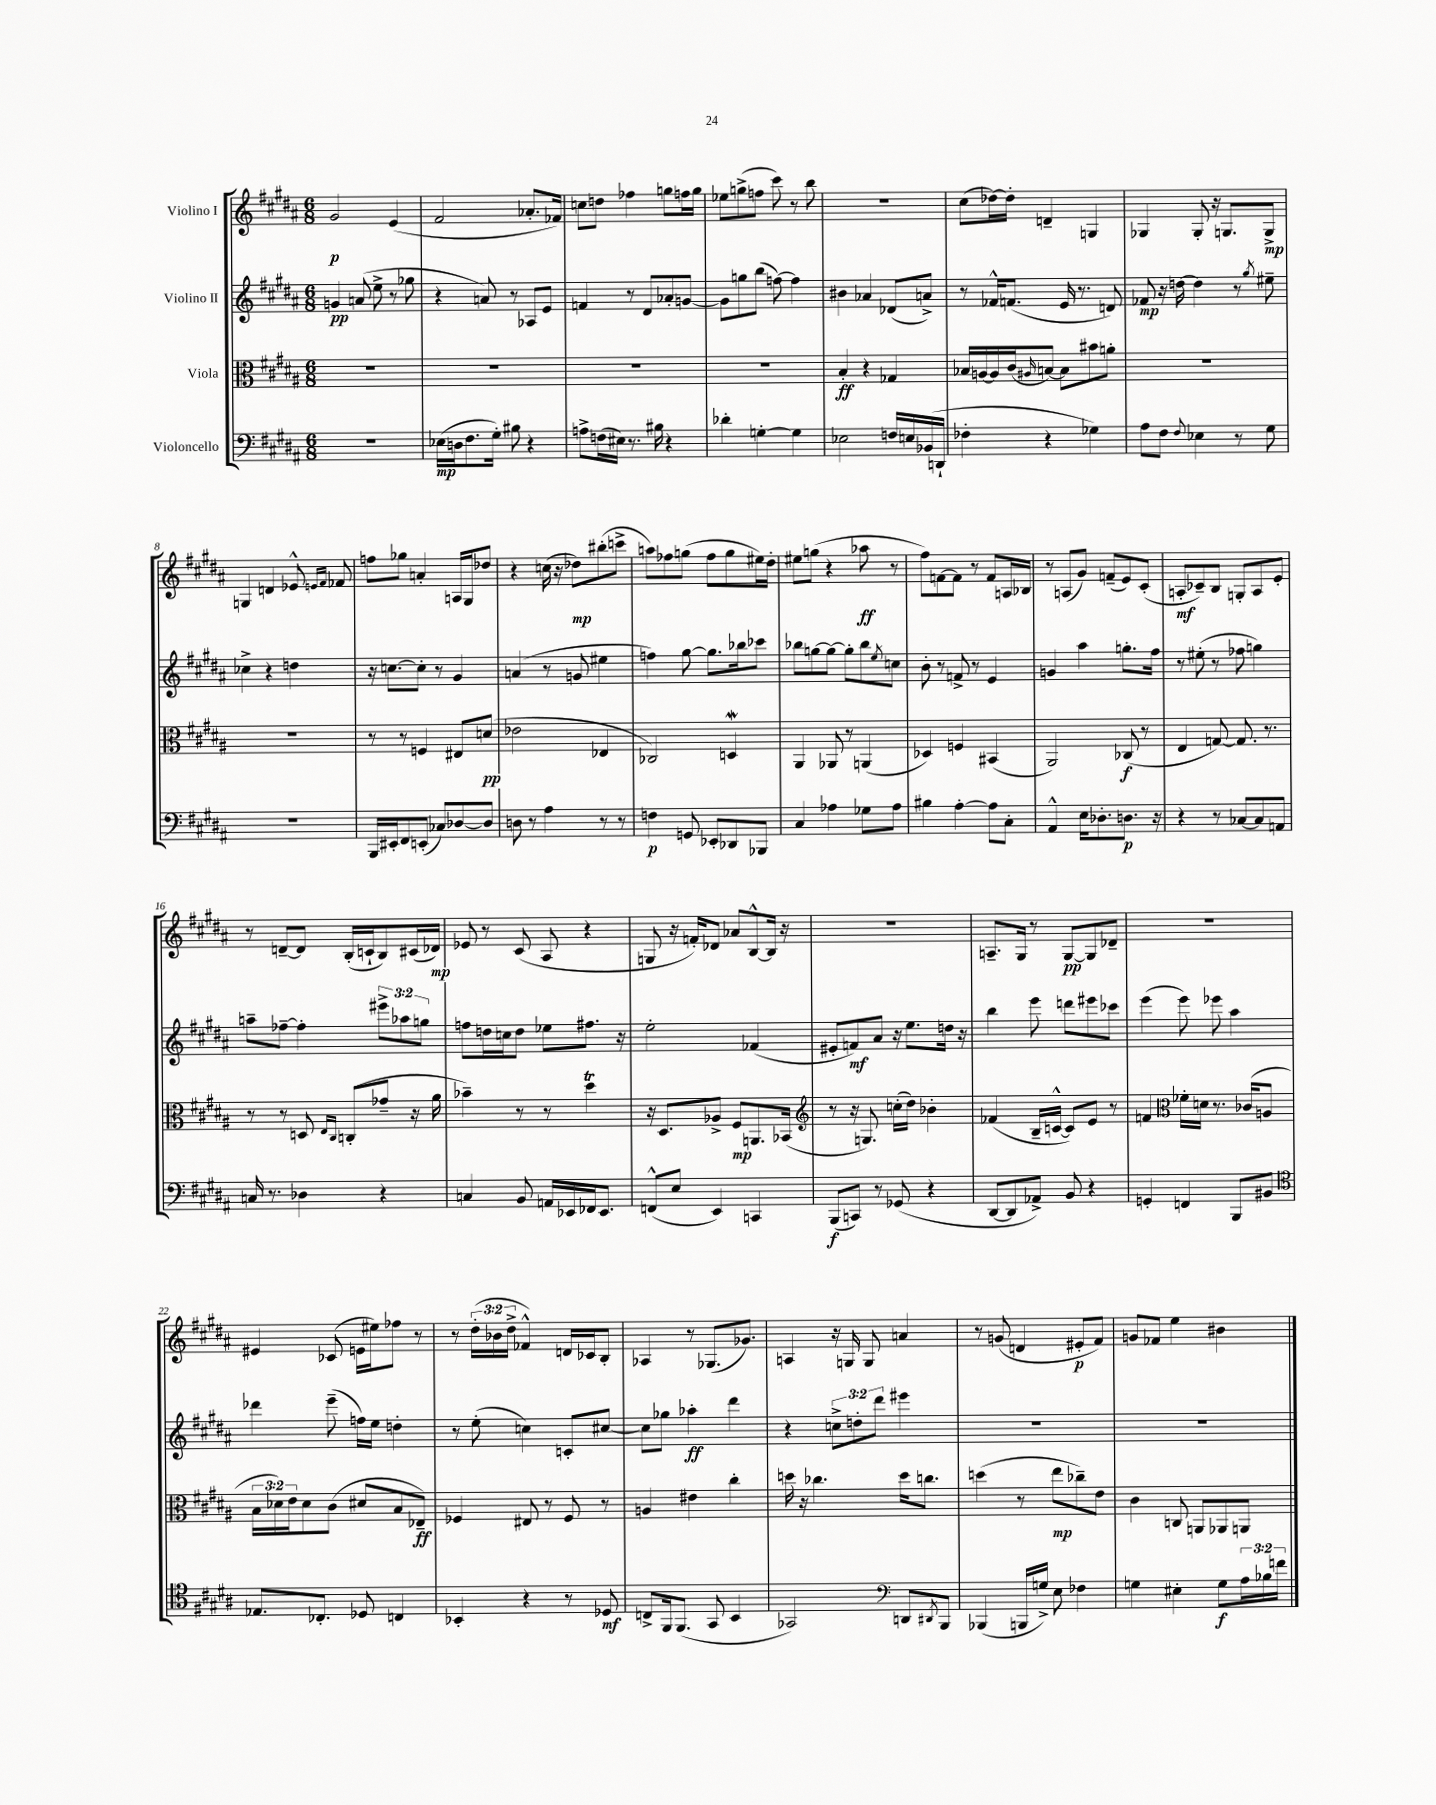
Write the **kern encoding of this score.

**kern	**dynam	**kern	**dynam	**kern	**dynam	**kern	**dynam
*part4	*part4	*part3	*part3	*part2	*part2	*part1	*part1
*staff4	*staff4	*staff3	*staff3	*staff2	*staff2	*staff1	*staff1
*I"Violoncello	*	*I"Viola	*	*I"Violino II	*	*I"Violino I	*
*clefF4	*	*clefC3	*	*clefG2	*	*clefG2	*
*k[f#c#g#d#a#]	*	*k[f#c#g#d#a#]	*	*k[f#c#g#d#a#]	*	*k[f#c#g#d#a#]	*
*M6/8	*	*M6/8	*	*M6/8	*	*M6/8	*
=1	=1	=1	=1	=1	=1	=1	=1
2.r	.	2.r	.	4gn/	pp	2g#/	p
.	.	.	.	(8an/	.	.	.
.	.	.	.	8ee^\	.	.	.
.	.	.	.	8r	.	(4e/	.
.	.	.	.	8gg-X\	.	.	.
=2	=2	=2	=2	=2	=2	=2	=2
(16E-X\LL	mp	2.r	.	4r	.	2f#/	.
16Dn\J	.	.	.	.	.	.	.
8.F#\	.	.	.	.	.	.	.
.	.	.	.	8an/)	.	.	.
16G#'\Jk)	.	.	.	.	.	.	.
8B#X\	.	.	.	8r	.	.	.
4r	.	.	.	8A-X/L	.	8.a-X'/L	.
.	.	.	.	8e/J	.	.	.
.	.	.	.	.	.	16f-X/Jk)	.
=3	=3	=3	=3	=3	=3	=3	=3
8An^\L	.	2.r	.	4fn/	.	8ccn\L	.
(16Fn\L	.	.	.	.	.	8ddn\J	.
16E#X\JJ)	.	.	.	.	.	.	.
8.r	.	.	.	8r	.	4ff-X\	.
.	.	.	.	8d#/L	.	.	.
16B#X\	.	.	.	.	.	.	.
4r	.	.	.	8a-X'/	.	8ggn\L	.
.	.	.	.	[8gn/J	.	16ffn\L	.
.	.	.	.	.	.	16gg\JJ	.
=4	=4	=4	=4	=4	=4	=4	=4
4d-X'\	.	2.r	.	8g\L]	.	8ee-X\L	.
.	.	.	.	8ggn\	.	(8ggn^\	.
[4Gn'\	.	.	.	(8bb\J	.	8ffn\J	.
.	.	.	.	[8ffn\)	.	8ccc#\)	.
4G\]	.	.	.	4ff\]	.	8r	.
.	.	.	.	.	.	8bb\	.
=5	=5	=5	=5	=5	=5	=5	=5
2E-X\	.	4B'/	ff	4b#X\	.	2.r	.
.	.	4r	.	4a-X/	.	.	.
16Fn/LL	.	4G-X/	.	(8d-X/L	.	.	.
16En/	.	.	.	.	.	.	.
(16BB-X/	.	.	.	8an^/J)	.	.	.
16DDn`/JJ	.	.	.	.	.	.	.
=6	=6	=6	=6	=6	=6	=6	=6
4F-X'\	.	16B-X/LL	.	8r	.	(8cc#\L	.
.	.	[16An/	.	.	.	.	.
.	.	16A/]	.	16f-X^^/KL	.	[16dd-X\L)	.
.	.	(16c#/J	.	(8.fn/J	.	16dd-'\JJ]	.
.	.	16qqA#X/	.	.	.	.	.
4r	.	[8Bn/J)	.	.	.	4dn~/	.
.	.	8B\L]	.	16e/	.	.	.
.	.	.	.	8.r	.	.	.
4G-X\)	.	8b#X\	.	.	.	4Gn/	.
.	.	8an'\J	.	8dn/)	.	.	.
=7	=7	=7	=7	=7	=7	=7	=7
8A#\L	.	2.r	.	8f-X/	mp	4G-X/	.
8F#\J	.	.	.	16r	.	.	.
.	.	.	.	[16ddn\	.	.	.
8qqF#/	.	.	.	.	.	.	.
4E-X\	.	.	.	4dd\]	.	8G-'/	.
.	.	.	.	.	.	16r	.
.	.	.	.	.	.	8.Gn/L	.
8r	.	.	.	8r	.	.	.
.	.	.	.	8qgg#/	.	.	.
8G#\	.	.	.	8ee#X~\	.	8G^/J	mp
!!LO:LB:g=z
=8	=8	=8	=8	=8	=8	=8	=8
2.r	.	2.r	.	4cc-X^\	.	4Gn/	.
.	.	.	.	4r	.	4dn/	.
.	.	.	.	4ddn\	.	8e-X^^/	.
.	.	.	.	.	.	16qqen/LL	.
.	.	.	.	.	.	16qqf#/JJ	.
.	.	.	.	.	.	8f-X/	.
=9	=9	=9	=9	=9	=9	=9	=9
16BBB/LL	.	8r	.	16r	.	8ffn\L	.
16EE#X'/J	.	.	.	[8.ccn\L	.	.	.
8FF#/	.	8r	.	.	.	8gg-X\J	.
(8EEn'/J	.	4Fn/	.	8cc'\J]	.	4an'/	.
8C-X/L)	.	.	.	8r	.	.	.
[8D-X/	.	8E#X/L	.	4g#/	.	16An/LL	.
.	.	.	.	.	.	16G#/J	.
8D-/J]	.	(8dn/J	pp	.	.	8dd-X/J	.
=10	=10	=10	=10	=10	=10	=10	=10
8Dn\	.	2e-X\	.	(4an/	.	4r	.
8r	.	.	.	.	.	.	.
4A#\	.	.	.	8r	.	(16ccn\	.
.	.	.	.	.	.	16r	.
.	.	.	.	8gn/	.	8dd-X\L)	mp
8r	.	4E-X/	.	4ee#X\	.	(8bb#X'\	.
8r	.	.	.	.	.	8cccn^\J	.
=11	=11	=11	=11	=11	=11	=11	=11
4Fn\	p	2C-X/)	.	4ffn\)	.	8aan\L)	.
.	.	.	.	.	.	8ff-X\	.
8GGn/	.	.	.	[8gg#\	.	(8ggn\J	.
8EE-X'/L	.	.	.	8.gg#\L]	.	8ff-\L	.
8DD-X/	.	4Dnw/	.	.	.	8gg\	.
.	.	.	.	16bb-X\k	.	.	.
8BBB-X/J	.	.	.	8ccc-X\J	.	16ee#X\L)	.
.	.	.	.	.	.	16dd#'\JJ	.
=12	=12	=12	=12	=12	=12	=12	=12
4C#/	.	4AA#/	.	8bb-X\L	.	8ee#X\L	.
.	.	.	.	[8ggn\	.	(8ggn\J	.
4A-X\	.	8AA-X/	.	8gg\J_	.	4r	.
.	.	8r	.	8gg'\L]	.	.	.
8G-X\L	.	(4AAn/	.	8bb-\	.	8aa-X\	ff
.	.	.	.	8qee/	.	.	.
8A-\J	.	.	.	8ccn\J	.	8r	.
=13	=13	=13	=13	=13	=13	=13	=13
4B#X\	.	4D-X/)	.	8b'\	.	8ff#\L)	.
.	.	.	.	8r	.	[8fn\	.
[4A#'\	.	4Fn/	.	8fn^/	.	8f\J]	.
.	.	.	.	8r	.	8r	.
8A#\L]	.	(4BB#X/	.	4e/	.	8f/L	.
8C#'\J	.	.	.	.	.	16An/L	.
.	.	.	.	.	.	16B-X/JJ	.
=14	=14	=14	=14	=14	=14	=14	=14
4AA#^^/	.	2AA#/)	.	4gn/	.	8r	.
.	.	.	.	.	.	(8An/L	.
16E\KL	.	.	.	4aa#\	.	8g#/J)	.
8.D-X'\	.	.	.	.	.	.	.
.	.	.	.	.	.	(8fn~/L	.
8.Dn\J	p	(8C-X/	f	8.ggn'\L	.	8e/)	.
.	.	8r	.	.	.	(8c#'/J	.
16r	.	.	.	16ff#\Jk	.	.	.
=15	=15	=15	=15	=15	=15	=15	=15
4r	.	4E/	.	8r	.	8An'/L	mf
.	.	.	.	(8ee#X'\	.	8c-X~/)	.
8r	.	[8Gn/)	.	8r	.	8B/J	.
[8C-X/L	.	8.G/]	.	8ff-X\	.	8Gn'/L	.
8C-/]	.	.	.	4ggn\)	.	8A/	.
.	.	8.r	.	.	.	.	.
8AAn/J	.	.	.	.	.	8e'/J	.
!!LO:LB:g=z
=16	=16	=16	=16	=16	=16	=16	=16
16Cn/	.	8r	.	8aan~\L	.	8r	.
8.r	.	.	.	.	.	.	.
.	.	8r	.	[8ff-X~\J	.	[8dn~/L	.
4D-X\	.	8Dn/	.	4ff-'\]	.	8d/J]	.
.	.	16qqE/LL	.	.	.	.	.
.	.	16qqC#/JJ	.	.	.	.	.
.	.	(8Cn'/L	.	.	.	(16B'/LL	.
.	.	.	.	.	.	16cn`/J	.
4r	.	8g-X~/J	.	12eee#X^\L	.	8B/)	.
.	.	.	.	12aa-X\	.	.	.
.	.	16r	.	.	.	(16c#X/L	.
.	.	.	.	12ggn\J	.	.	.
.	.	16a#\	.	.	.	16d-X/JJ)	mp
=17	=17	=17	=17	=17	=17	=17	=17
4Cn/	.	4b-X~\)	.	8ffn\L	.	8e-X/	.
.	.	.	.	16ddn\L	.	8r	.
.	.	.	.	16ccn\J	.	.	.
8BB/	.	8r	.	8dd\J	.	(8c#/	.
16AAn/LL	.	8r	.	8ee-X\L	.	8A#/	.
16EE-X/	.	.	.	.	.	.	.
16FF-X/J	.	4dd#t\	.	8.ff#X\J	.	4r	.
8.EE-/J	.	.	.	.	.	.	.
.	.	.	.	16r	.	.	.
=18	=18	=18	=18	=18	=18	=18	=18
(8FFn^^/L	.	16r	.	2ee'\	.	8Gn/	.
.	.	8.D#/L	.	.	.	.	.
8E/J	.	.	.	.	.	16r	.
.	.	.	.	.	.	16fn'/KL)	.
4EE/)	.	8A-X^/J	.	.	.	8d-X/J	.
.	.	8F#/L	mp	.	.	8a-X/L	.
4CCn/	.	8.AAn/	.	(4f-X/	.	[8B^^/	.
.	.	.	.	.	.	16B/Jk]	.
.	.	(16BB-X/Jk	.	.	.	16r	.
=19	=19	=19	=19	=19	=19	=19	=19
*	*	*clefG2	*	*	*	*	*
(8BBB/L	f	8r	.	8e#X'/L	.	2.r	.
8CCn/J)	.	16r	.	8fn/)	mf	.	.
.	.	8.Gn/)	.	.	.	.	.
8r	.	.	.	8a#/J	.	.	.
(8GG-X/	.	(16ccn'\LL	.	16r	.	.	.
.	.	16dd#\JJ)	.	8.ee\L	.	.	.
4r	.	4b-X'\	.	.	.	.	.
.	.	.	.	16ddn\Jk	.	.	.
.	.	.	.	16r	.	.	.
=20	=20	=20	=20	=20	=20	=20	=20
[8DD#/L	.	(4f-X/	.	4bb\	.	8.An~/L	.
8DD#/]	.	.	.	.	.	.	.
.	.	.	.	.	.	16G#/Jk	.
8AA-X^/J)	.	16B~/LL	.	8eee\	.	8r	.
.	.	[16cn^^/JJ	.	.	.	.	.
8BB/	.	8c/L])	.	8dddn\L	.	[8G#/L	pp
4r	.	8e/J	.	8eee#X\	.	8G#/]	.
.	.	8r	.	8ccc-X\J	.	8d-X~/J	.
=21	=21	=21	=21	=21	=21	=21	=21
4GGn'/	.	4fn/	.	(4eee\	.	2.r	.
*	*	*clefC3	*	*	*	*	*
4FFn/	.	16f-X'\LL	.	8eee\)	.	.	.
.	.	16dn\JJ	.	.	.	.	.
.	.	8.r	.	8eee-X\	.	.	.
8BBB/L	.	.	.	4aa#\	.	.	.
.	.	(16c-X/KL	.	.	.	.	.
8BB#X/J	.	8An/J	.	.	.	.	.
!!LO:LB:g=z
=22	=22	=22	=22	=22	=22	=22	=22
*clefC4	*	*	*	*	*	*	*
8.E-X/L	.	24B\LL	.	4ddd-X\	.	4e#X/	.
.	.	24d-X\)	.	.	.	.	.
.	.	24e\J	.	.	.	.	.
.	.	8d-\	.	.	.	.	.
8.C-X'/J	.	.	.	.	.	.	.
.	.	(8c#\J	.	(8eee~\	.	(8c-X/	.
8D-X/	.	8d#X/L	.	16ffn\LL)	.	16en\LL	.
.	.	.	.	16ee\JJ	.	16ee#X\J)	.
4Cn/	.	8B/	.	4ddn'\	.	8ff-X\J	.
.	.	8E-X~/J)	ff	.	.	8r	.
=23	=23	=23	=23	=23	=23	=23	=23
4BB-X'/	.	4F-X/	.	8r	.	8r	.
.	.	.	.	(8ee'\	.	(24dd#'\LL	.
.	.	.	.	.	.	24b-X\	.
.	.	.	.	.	.	24dd#^\JJ	.
4r	.	8E#X/	.	4ccn\)	.	4f-X^^/)	.
.	.	8r	.	.	.	.	.
8r	.	8F-/	.	8cn'/L	.	16dn/LL	.
.	.	.	.	.	.	16c-X/J	.
8D-X/	mf	8r	.	[8cc#X/J	.	8B'/J	.
=24	=24	=24	=24	=24	=24	=24	=24
8Cn^/L	.	4An/	.	8cc#\L]	.	4A-X/	.
16FF#/k	.	.	.	8gg-X\J	.	.	.
(8.FF#/J	.	.	.	.	.	.	.
.	.	4e#X\	.	4aa-X'\	ff	8r	.
8GG#/	.	.	.	.	.	(8.G-X/L	.
4BB/	.	4cc#'\	.	4ddd#\	.	.	.
.	.	.	.	.	.	8.g-X/J)	.
=25	=25	=25	=25	=25	=25	=25	=25
2GG-X/)	.	16ddn\	.	4r	.	4An/	.
.	.	16r	.	.	.	.	.
.	.	4.cc-X\	.	.	.	.	.
.	.	.	.	12ccn^\L	.	16r	.
.	.	.	.	.	.	16Gn/	.
.	.	.	.	12ddn'\	.	.	.
.	.	.	.	.	.	8G/	.
.	.	.	.	12ddd#\J	.	.	.
*clefF4	*	*	*	*	*	*	*
8DDn/L	.	16dd\KL	.	4eee#X\	.	4an/	.
.	.	8.ccn\J	.	.	.	.	.
8qDD#X/	.	.	.	.	.	.	.
8BBB/J	.	.	.	.	.	.	.
=26	=26	=26	=26	=26	=26	=26	=26
(4BBB-X/	.	(4ddn\	.	2.r	.	8r	.
.	.	.	.	.	.	(8gn/	.
16BBBn/LL	.	8r	.	.	.	4dn/	.
16Gn^/JJ)	.	.	.	.	.	.	.
8E\	.	8ee\L	mp	.	.	.	.
4F-X\	.	8cc-X~\)	.	.	.	8e#X'/L	p
.	.	8e\J	.	.	.	8f#/J)	.
=27	=27	=27	=27	=27	=27	=27	=27
4Gn\	.	4c#\	.	2.r	.	8gn/L	.
.	.	.	.	.	.	8f-X/J	.
4E#X'\	.	8Cn/	.	.	.	4ee\	.
.	.	8AAn/L	.	.	.	.	.
8G\L	f	8AA-X/	.	.	.	4b#X\	.
24A#\L	.	8AAn/J	.	.	.	.	.
24B-X\	.	.	.	.	.	.	.
24fn\JJ	.	.	.	.	.	.	.
==	==	==	==	==	==	==	==
*-	*-	*-	*-	*-	*-	*-	*-
